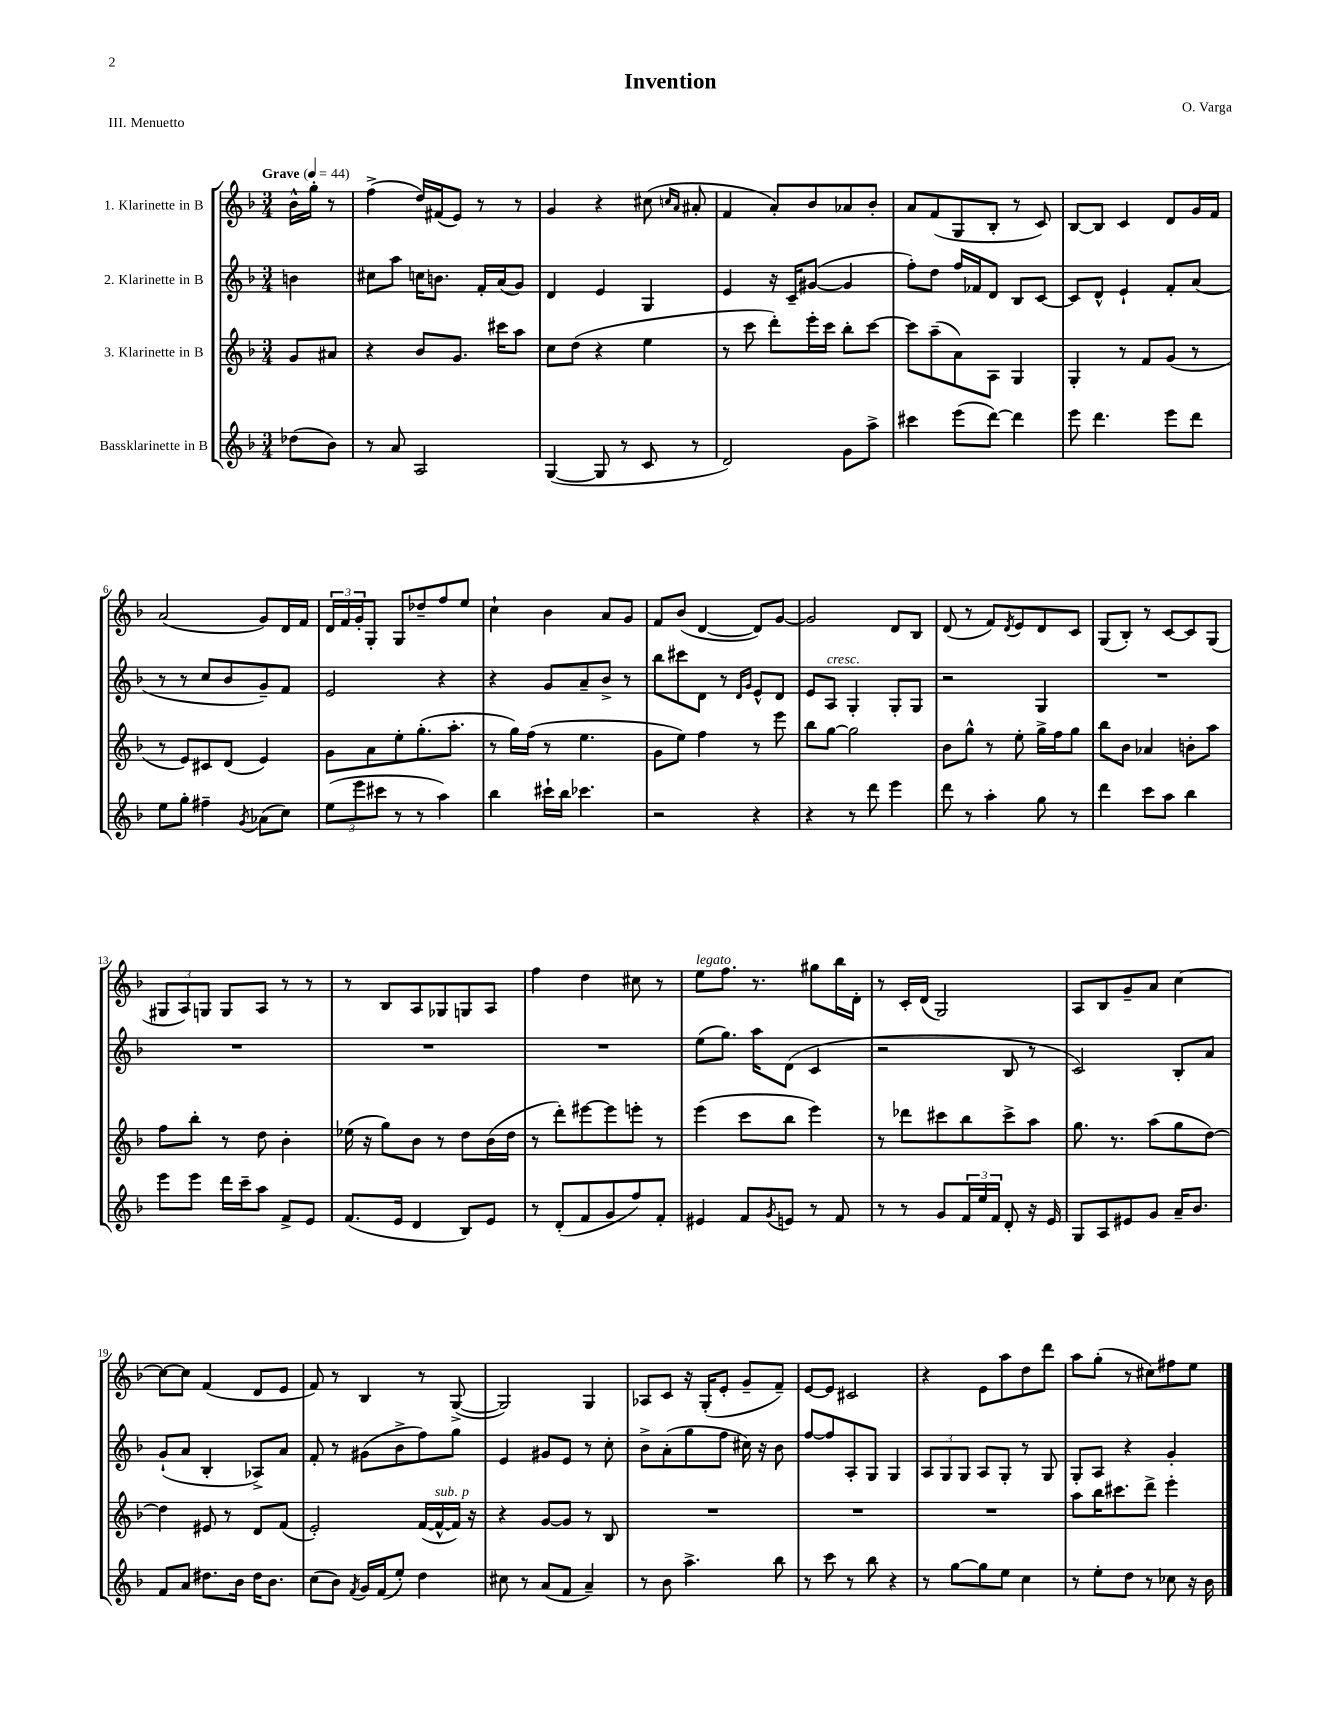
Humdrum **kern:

**kern	**kern	**kern	**kern
*part4	*part3	*part2	*part1
*staff4	*staff3	*staff2	*staff1
*I"Bassklarinette in B	*I"3. Klarinette in B	*I"2. Klarinette in B	*I"1. Klarinette in B
*clefG2	*clefG2	*clefG2	*clefG2
*k[b-]	*k[b-]	*k[b-]	*k[b-]
*M3/4	*M3/4	*M3/4	*M3/4
*MM44	*MM44	*MM44	*MM44
=	=	=	=
!	!	!	!LO:TX:a:B:t=Grave
(8dd-X\L	8g/L	4bn\	16b-^^\LL
.	.	.	16gg'\JJ
8b-\J)	8a#X/J	.	8r
=1	=1	=1	=1
8r	4r	8cc#X\L	(4ff^\
8a/	.	8aa\J	.
2A/	8b-/L	16ccn\KL	16dd/LL)
.	.	8.bn\J	(16f#X/J
.	8.g/J	.	8e/J)
.	.	16f'/LL	8r
.	16ccc#X\KL	(16a/J	.
.	8aa\J	8g/J)	8r
=2	=2	=2	=2
([4G/	8cc\L	4d/	4g/
.	(8dd\J	.	.
8G/]	4r	4e/	4r
8r	.	.	.
8c/	4ee\	4G/	(8cc#X\
.	.	.	16qqccn/LL
.	.	.	16qqa/JJ
8r	.	.	8a#X'/
=3	=3	=3	=3
2d/)	8r	4e/	4f/
.	8ccc\	.	.
.	8ddd'\L)	16r	8a'/L)
.	.	16c~/KL	.
.	16eee'\L	([8g#X/J	8b-/
.	16ccc\JJ	.	.
8g\L	8bb-'\L	4g#/]	8a-X/
8aa^\J	[8ccc\J	.	8b-'/J
=4	=4	=4	=4
4ccc#X\	8ccc\L]	8ff'\L)	8a/L
.	(8aa~\	8dd\J	(8f/
(8eee\L	8a\)	16ff/LL	8G/
.	.	16f-X/J	.
[8ddd\J)	8A\J	8d/J	8B-'/J
4ddd\]	4G/	8B-/L	8r
.	.	[8c/J	8c/)
=5	=5	=5	=5
8eee\	4G'/	8c/L]	[8B-/L
4.ddd\	.	8d^^/J	8B-/J]
.	8r	4e`/	4c/
.	8f/L	.	.
8eee\L	(8g/J	8f'/L	8d/L
8ddd\J	8r	(8a/J	16g/L
.	.	.	16f/JJ
!!LO:LB:g=z
=6	=6	=6	=6
8ee\L	8r	8r	(2a/
8gg'\J	8e/L)	8r	.
4ff#X~\	8c#X/	8cc/L	.
.	(8d/J	8b-/	.
8qg/	.	.	.
(8a-X\L	4e/)	8g~/)	8g/L)
8cc\J)	.	8f/J	16d/L
.	.	.	16f/JJ
=7	=7	=7	=7
(12ee\L	8g\L	2e/	24d/LL
.	.	.	24f/
12eee\	.	.	24g'/J
.	8a\	.	8G'/J
12ccc#X\J	.	.	.
8r	8ee'\	.	8G/L
8r	(8.gg'\	.	8dd-X~/
4aa\)	.	4r	8ff/
.	8.aa'\J	.	.
.	.	.	8ee/J
=8	=8	=8	=8
4bb-\	8r	4r	4cc`\
.	16gg\LL)	.	.
.	(16ff\JJ	.	.
16ccc#X`\LL	8r	8g/L	4b-\
16bb-\JJ	.	.	.
4.ccc-X\	4.ee\	8a~/	.
.	.	8b-^/J	8a/L
.	.	8r	8g/J
=9	=9	=9	=9
2r	8g\L	8bb-\L	8f/L
.	8ee\J)	8ccc#X\	(8b-/J
.	4ff\	8d\J	[4d/
.	.	8r	.
.	.	16qqd/LL	.
.	.	16qqg/JJ	.
4r	8r	8e^^/L	8d/L])
.	8eee\	8d/J	[8g/J
=10	=10	=10	=10
4r	8bb-\L	8e/L	2g/]
!	!	!LO:TX:a:i:t=cresc.	!
.	[8gg\J	8A/J	.
8r	2gg\]	4G'/	.
8ddd\	.	.	.
4eee\	.	8G'/L	8d/L
.	.	8G/J	8B-/J
=11	=11	=11	=11
8ddd\	8b-\L	2r	(8d/
8r	8gg^^\J	.	8r
4aa'\	8r	.	8f/L)
.	.	.	8qd/
.	8ee'\	.	8e/
8gg\	16gg^\LL	4G/	8d/
.	16ff\J	.	.
8r	8gg\J	.	8c/J
=12	=12	=12	=12
4ddd\	8bb-\L	2.r	(8G/L
.	8b-\J	.	8B-'/J)
8ccc\L	4a-X/	.	8r
8aa\J	.	.	[8c/L
4bb-\	8bn'\L	.	8c/]
.	8aa\J	.	(8G/J
!!LO:LB:g=z
=13	=13	=13	=13
8eee\L	8ff\L	2.r	12G#X/L
.	.	.	12A/)
8eee\J	8bb-'\J	.	.
.	.	.	12Gn/J
16ddd\LL	8r	.	8G/L
16ccc~\J	.	.	.
8aa\J	8dd\	.	8A/J
8f^/L	4b-'\	.	8r
8e/J	.	.	8r
=14	=14	=14	=14
(8.f/L	(16ee-X\	2.r	8r
.	16r	.	.
.	8gg\L)	.	8B-/L
16e/Jk	.	.	.
4d/	8b-\J	.	8A/
.	8r	.	8G-X/
8B-/L)	8dd\L	.	8Gn/
8e/J	(16b-\L	.	8A/J
.	16dd\JJ	.	.
=15	=15	=15	=15
8r	8r	2.r	4ff\
(8d'/L	8ddd'\L)	.	.
8f/	[8eee#X\	.	4dd\
8g/	8eee#\]	.	.
8ff/)	8eeen'\J	.	8cc#X\
8f'/J	8r	.	8r
=16	=16	=16	=16
!	!	!	!LO:TX:a:i:t=legato
4e#X/	(4eee\	(8ee\L	8ee\L
.	.	8.gg\J)	8.ff\J
8f/L	8ccc\L	.	.
.	.	16aa\KL	8.r
8qg/	.	.	.
8en/J	8bb-\J	(8d\J	.
8r	4eee\)	4c/	8gg#X\L
8f/	.	.	16bb-\L
.	.	.	16d'\JJ
=17	=17	=17	=17
8r	8r	2r	8r
8r	8ddd-X\L	.	16c'/LL
.	.	.	(16d/JJ
8g/L	8ccc#X\	.	2G/)
24f/L	8bb-\	.	.
24ee/	.	.	.
24f/JJ	.	.	.
8d'/	8ccc#^\	8B-/	.
16r	8aa\J	8r	.
16e/	.	.	.
=18	=18	=18	=18
8G/L	8.gg\	2c/)	8A/L
8A/	.	.	8B-/
.	8.r	.	.
8e#X/	.	.	8g~/
8g/J	(8aa\L	.	8a/J
16a~/KL	8gg\	8B-'/L	[4cc\
8.b-/J	.	.	.
.	[8dd\J)	8a/J	.
!!LO:LB:g=z
=19	=19	=19	=19
8f/L	4dd\]	(8g`/L	8cc\L_
8a/J	.	8a/J	8cc\J]
8.dd#X\L	8e#X/	4B-'/	(4f/
.	8r	.	.
16b-\Jk	.	.	.
16dd#\KL	8d/L	8A-X^/L)	8d/L
8.b-\J	.	.	.
.	(8f/J	8a/J	8e/J
=20	=20	=20	=20
(8cc\L	2e'/)	8f'/	8f/)
8b-\J)	.	8r	8r
8qf/	.	.	.
16g/LL	.	(8g#X\L	4B-/
(16f/J	.	.	.
8ee'/J)	.	8b-^\	.
4dd\	([16f/LL	8ff\)	8r
!	!LO:TX:a:i:t=sub. p	!	!
.	16f^^/_	.	.
.	16f/JJ])	8gg\J	([8G^/
.	16r	.	.
=21	=21	=21	=21
8cc#X\	4r	4e/	2G/])
8r	.	.	.
(8a/L	[8g/L	8g#X/L	.
8f/J	8g/J]	8e/J	.
4a~/)	8r	8r	4G/
.	8B-/	8cc'\	.
=22	=22	=22	=22
8r	2.r	8b-^\L	8A-X/L
8b-\	.	(8a'\	8c/J
4.aa^\	.	8gg\	16r
.	.	.	(16G'/KL
.	.	8ff\J	8e'/J
.	.	16cc#X\)	8g~/L
.	.	16r	.
8bb-\	.	8b-\	8f~/J)
=23	=23	=23	=23
8r	2.r	[8ff/L	[8e/L
8ccc\	.	8ff/]	8e/J]
8r	.	8A'/	2c#X/
8bb-\	.	8G/J	.
4r	.	4G/	.
=24	=24	=24	=24
8r	2.r	12A/L	4r
.	.	12G/	.
[8gg\L	.	.	.
.	.	12G/J	.
8gg\]	.	8A/L	8e\L
8ee\J	.	8G'/J	8aa\
4cc\	.	8r	8dd\
.	.	8G/	8ddd\J
=25	=25	=25	=25
8r	8aa\L	8G'/L	8aa\L
8ee'\L	16bb-\K	8A/J	(8gg'\J
.	8.ccc#X\	.	.
8dd\J	.	4r	8r
8r	8ddd^\J	.	8cc#X\L)
8cc-X\	4eee'\	4g'/	8ff#X\
16r	.	.	8ee\J
16b-\	.	.	.
==	==	==	==
*-	*-	*-	*-
